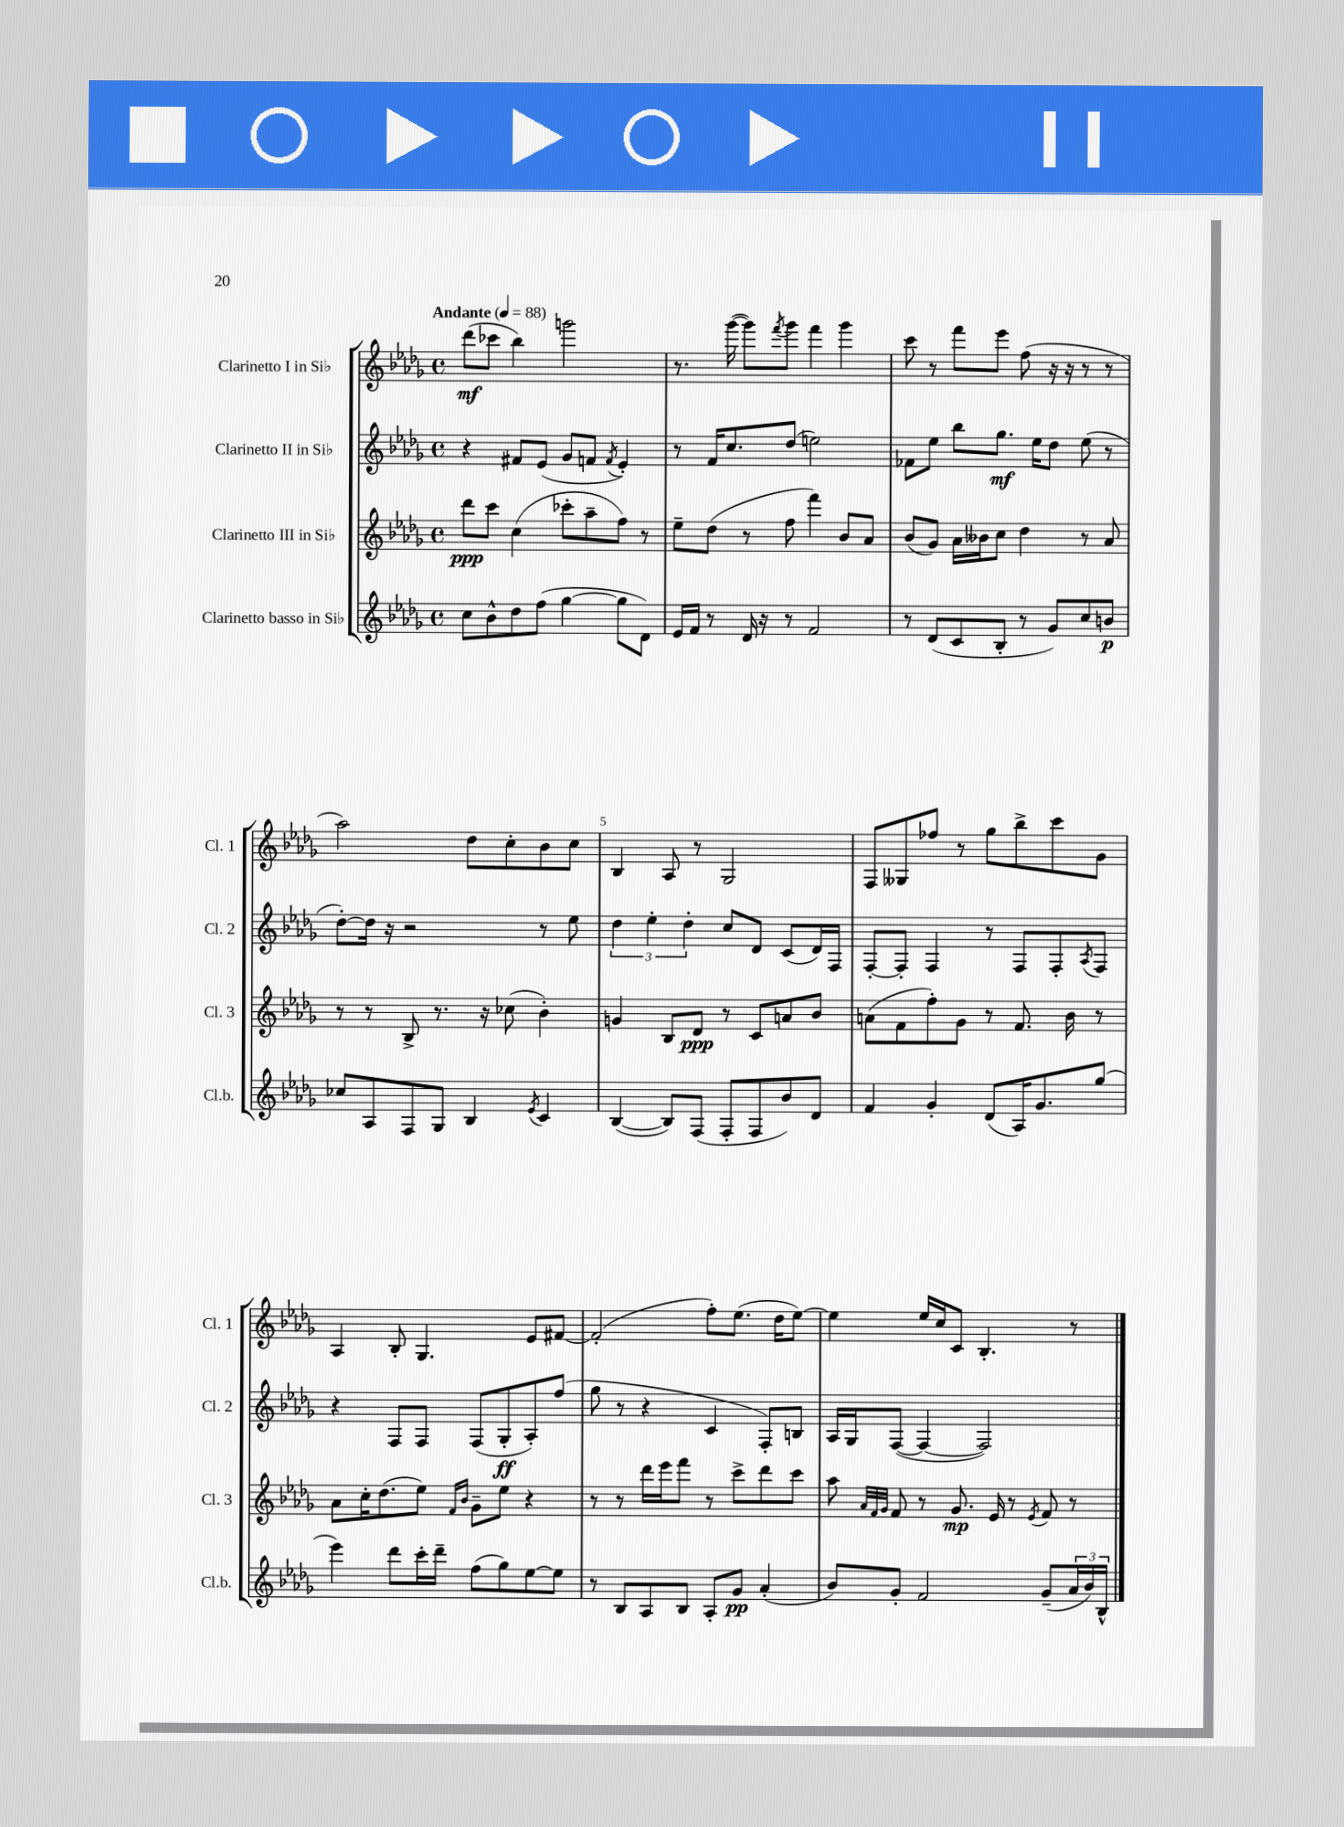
<<
\new StaffGroup <<
\new Staff = "s0" \with { instrumentName = "Clarinetto I in Sib" shortInstrumentName = "Cl. 1" } {
    \clef treble \key des \major \defaultTimeSignature \time 4/4 \tempo "Andante" 4 = 88
    des'''8\mf( ces'''8 bes''4) g'''2 |
    r8. ges'''16~( ges'''8) \acciaccatura { f'''8 } ges'''8 f'''4 ges'''4 |
    c'''8 r8 f'''8 ees'''8 f''8( r16 r16 r8 r8 |
    aes''2) des''8 c''8-. bes'8 c''8 |
    bes4 aes8 r8 ges2 |
    f8 geses8 fes''8 r8 ges''8 bes''8-> c'''8 ges'8 |
    aes4 bes8-. ges4. ees'8 fis'8~ |
    fis'2-.( f''8-.) ees''8.( des''16 ees''8~) |
    ees''4 ees''16 c''16 c'8 bes4.-. r8 \bar "|." |
}
\new Staff = "s1" \with { instrumentName = "Clarinetto II in Sib" shortInstrumentName = "Cl. 2" } {
    \clef treble \key des \major \defaultTimeSignature \time 4/4
    r4 fis'8 ees'8( ges'8 f'8 \acciaccatura { f'8 } ees'4-.) |
    r8 f'16 c''8. des''8( e''2) |
    fes'8 ees''8 bes''8 ges''8.\mf ees''16 des''8 ees''8( r8 |
    des''8~-.) des''16 r16 r2 r8 ees''8 |
    \tuplet 3/2 { des''4 ees''4-. des''4-. } c''8 des'8 c'8( des'16) f16 |
    f8~-. f8-. f4 r8 f8 f8-. \acciaccatura { aes8 } f8 |
    r4 f8 f8 f8( ges8-.\ff aes8-.) f''8( |
    ges''8 r8 r4 c'4 f8-.) b8 |
    aes16 ges16 f8~( f4~ f2) \bar "|." |
}
\new Staff = "s2" \with { instrumentName = "Clarinetto III in Sib" shortInstrumentName = "Cl. 3" } {
    \clef treble \key des \major \defaultTimeSignature \time 4/4
    des'''8\ppp c'''8 c''4( ces'''8-. aes''8-- f''8) r8 |
    ees''8-- des''8( r8 f''8 f'''4) bes'8 aes'8 |
    bes'8( ges'8) aes'16 beses'16 c''8 des''4 r8 aes'8 |
    r8 r8 bes8-> r8. r16 ces''8( bes'4-.) |
    g'4 bes8 des'8\ppp r8 c'8 a'8 bes'8 |
    a'8( f'8 f''8-.) ges'8 r8 f'8. bes'16 r8 |
    aes'8 c''16-. des''8.( ees''8) \grace { f'16 bes'16 } ges'8-- ees''8 r4 |
    r8 r8 des'''16 ees'''16 f'''8 r8 c'''8-> des'''8 c'''8 |
    aes''8 \grace { aes'32 f'32 ges'32 } f'8 r8 ges'8.\mp ees'16 r8 \acciaccatura { ees'8 } f'8 r8 \bar "|." |
}
\new Staff = "s3" \with { instrumentName = "Clarinetto basso in Sib" shortInstrumentName = "Cl.b." } {
    \clef treble \key des \major \defaultTimeSignature \time 4/4
    c''8 bes'8-^ des''8 f''8( ges''4~ ges''8 des'8) |
    ees'16 f'16 r8 des'16 r16 r8 f'2 |
    r8 des'8( c'8 bes8-. r8 ges'8) c''8 b'8\p |
    ces''8 aes8 f8 ges8 bes4 \acciaccatura { ees'8 } c'4 |
    bes4~( bes8) f8( f8-. f8 bes'8) des'8 |
    f'4 ges'4-. des'8( aes16) ges'8. ges''8( |
    ees'''4) des'''8 c'''16-. des'''16-- f''8( ges''8) ees''8~ ees''8 |
    r8 bes8 aes8 bes8 aes8-. ges'8\pp aes'4-.( |
    bes'8) ges'8-. f'2 ges'8--( \tuplet 3/2 { aes'16 bes'16) bes16-^ } \bar "|." |
}
>>
>>
\layout { \context { \Score \override BarNumber.break-visibility = ##(#f #t #t) barNumberVisibility = #(every-nth-bar-number-visible 5) } }
